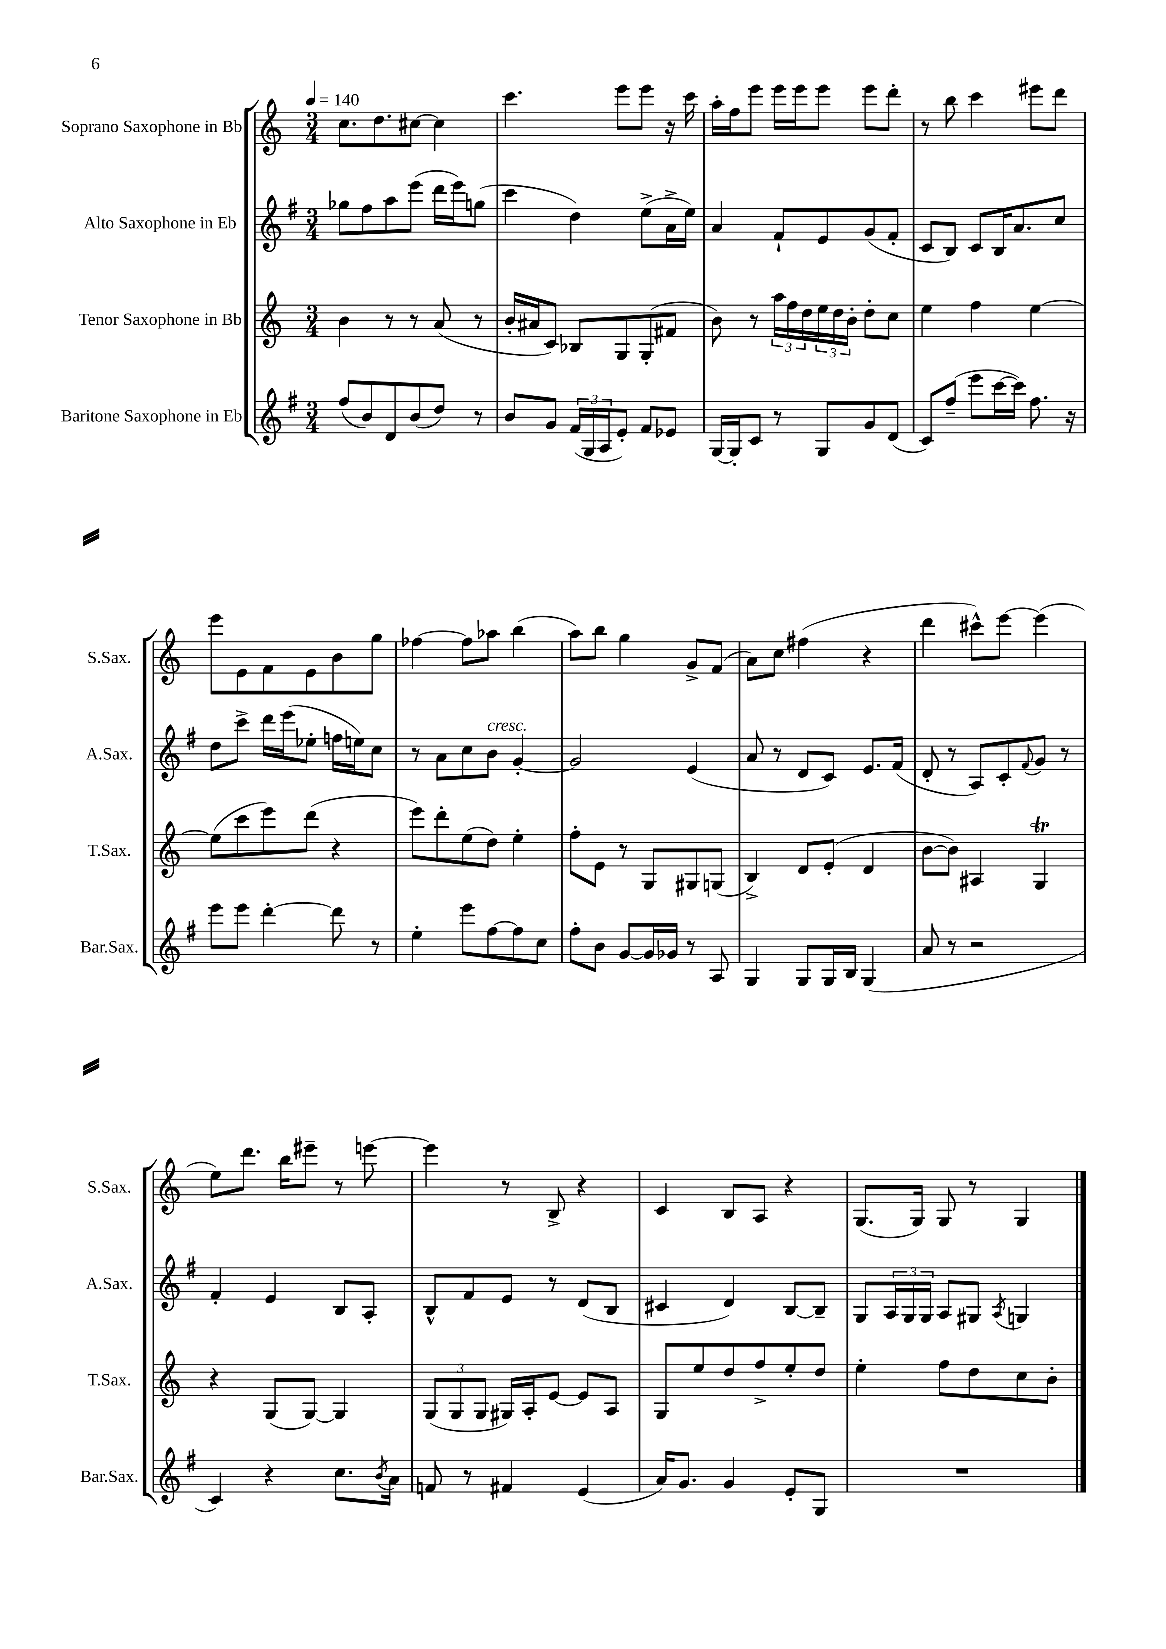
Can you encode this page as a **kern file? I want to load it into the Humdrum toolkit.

**kern	**kern	**kern	**kern
*part4	*part3	*part2	*part1
*staff4	*staff3	*staff2	*staff1
*I"Baritone Saxophone in Eb	*I"Tenor Saxophone in Bb	*I"Alto Saxophone in Eb	*I"Soprano Saxophone in Bb
*I'Bar.Sax.	*I'T.Sax.	*I'A.Sax.	*I'S.Sax.
*clefG2	*clefG2	*clefG2	*clefG2
*k[f#]	*k[]	*k[f#]	*k[]
*M3/4	*M3/4	*M3/4	*M3/4
*MM140	*MM140	*MM140	*MM140
=1	=1	=1	=1
(8ff#/L	4b\	8gg-X\L	8.cc\L
8b/)	.	8ff#\	.
.	.	.	8.dd\
8d/	8r	8aa\	.
(8b/	8r	(8eee\J	[8cc#X\J
8dd/J)	(8a/	16ddd\LL	4cc#\]
.	.	16eee\J)	.
8r	8r	(8ggn\J	.
=2	=2	=2	=2
8b/L	16b'/LL	4ccc\	4.ccc\
.	16a#X/J	.	.
8g/J	8c/J)	.	.
(24f#/LL	8B-X/L	4dd\)	.
24G/	.	.	.
24A/J	.	.	.
8e'/J)	8G/	.	8eee\L
8f#/L	(8G'/	(8ee^\L	8eee\J
8e-X/J	8f#X/J	16a^\L	16r
.	.	16ee\JJ)	16ccc\
=3	=3	=3	=3
[16G/LL	8b\)	4a/	16aa'\LL
16G'/J]	.	.	16ff\J
8c/J	8r	.	8eee\J
8r	24aa\LL	8f#`/L	16eee\LL
.	24ff\	.	.
.	.	.	16eee\J
.	24dd\	.	.
8G/L	24ee\	8e/	8eee\J
.	24dd\	.	.
.	24b'\JJ	.	.
8g/	8dd'\L	(8g/	8eee\L
(8d/J	8cc\J	8f#'/J	8ddd'\J
=4	=4	=4	=4
8c/L)	4ee\	8c/L	8r
(8ff#~/J	.	8B/J)	8bb\
8eee\L	4ff\	8c/L	4ccc\
[16ccc\L	.	16B/K	.
16ccc\JJ])	.	8.a/	.
8.ff#\	[4ee\	.	8eee#X\L
.	.	8cc/J	8ddd\J
16r	.	.	.
!!LO:LB:g=z
=5	=5	=5	=5
8eee\L	(8ee\L]	8dd\L	8eee\L
8eee\J	8ccc\	8ccc^\J	8e\
[4ddd'\	8eee\)	16ddd\LL	8f\
.	.	(16eee\J	.
.	(8ddd\J	8ee-X'\J	8e\
8ddd\]	4r	16ffn\LL	8b\
.	.	16een\J)	.
8r	.	8cc\J	8gg\J
=6	=6	=6	=6
4ee'\	8eee\L)	8r	[4ff-X\
.	8ddd'\	8a\L	.
8eee\L	(8ee\	8cc\	8ff-\L]
!	!	!LO:TX:a:i:t=cresc.	!
[8ff#\	8dd\J)	8b\J	8aa-X\J
8ff#\]	4ee'\	[4g'/	(4bb\
8cc\J	.	.	.
=7	=7	=7	=7
8ff#'\L	8ff'\L	2g/]	8aa\L)
8b\J	8e\J	.	8bb\J
[8g/L	8r	.	4gg\
16g/L]	8G/L	.	.
16g-X/JJ	.	.	.
8r	8G#X/	(4e/	8g^/L
8A/	(8Gn/J	.	(8f/J
=8	=8	=8	=8
4G/	4B^/)	8a/	8a\L)
.	.	8r	8cc\J
8G/L	8d/L	8d/L	(4ff#X\
16G/L	(8e'/J	8c/J)	.
16B/JJ	.	.	.
(4G/	4d/	8.e/L	4r
.	.	(16f#/Jk	.
=9	=9	=9	=9
8a/	[8b\L	8d'/	4ddd\
8r	8b\J])	8r	.
2r	4A#X/	8A/L)	8ccc#X^^\L)
.	.	8c'/	[8eee\J
.	.	8qqf#/	.
.	4GT/	8g/J	(4eee\]
.	.	8r	.
!!LO:LB:g=z
=10	=10	=10	=10
4c/)	4r	4f#'/	8ee\L)
.	.	.	8.ddd\J
4r	(8G/L	4e/	.
.	.	.	16bb\KL
.	[8G/J)	.	8eee#X~\J
8.cc\L	4G/]	8B/L	8r
.	.	8A'/J	[8eeen\
8qb/	.	.	.
16a\Jk	.	.	.
=11	=11	=11	=11
8fn/	(12G/L	8B^^/L	4eee\]
.	12G/	.	.
8r	.	8f#/	.
.	12G/J	.	.
4f#X/	16G#X/LL)	8e/J	8r
.	16A'/J	.	.
.	[8e/J	8r	8B^/
(4e/	8e/L]	(8d/L	4r
.	8A/J	8B/J	.
=12	=12	=12	=12
16a/KL)	8G/L	4c#X/	4c/
8.g/J	.	.	.
.	8ee/	.	.
4g/	8dd/	4d/)	8B/L
.	8ff^/	.	8A/J
8e'/L	8ee'/	[8B/L	4r
8G/J	8dd/J	8B~/J]	.
=13	=13	=13	=13
2.r	4ee'\	8G/L	(8.G/L
.	.	24A/L	.
.	.	24G/	.
.	.	.	16G/Jk)
.	.	24G/JJ	.
.	8ff\L	8A/L	8G/
.	8dd\	8G#X/J	8r
.	.	8qA/	.
.	8cc\	4Gn/	4G/
.	8b'\J	.	.
==	==	==	==
*-	*-	*-	*-
